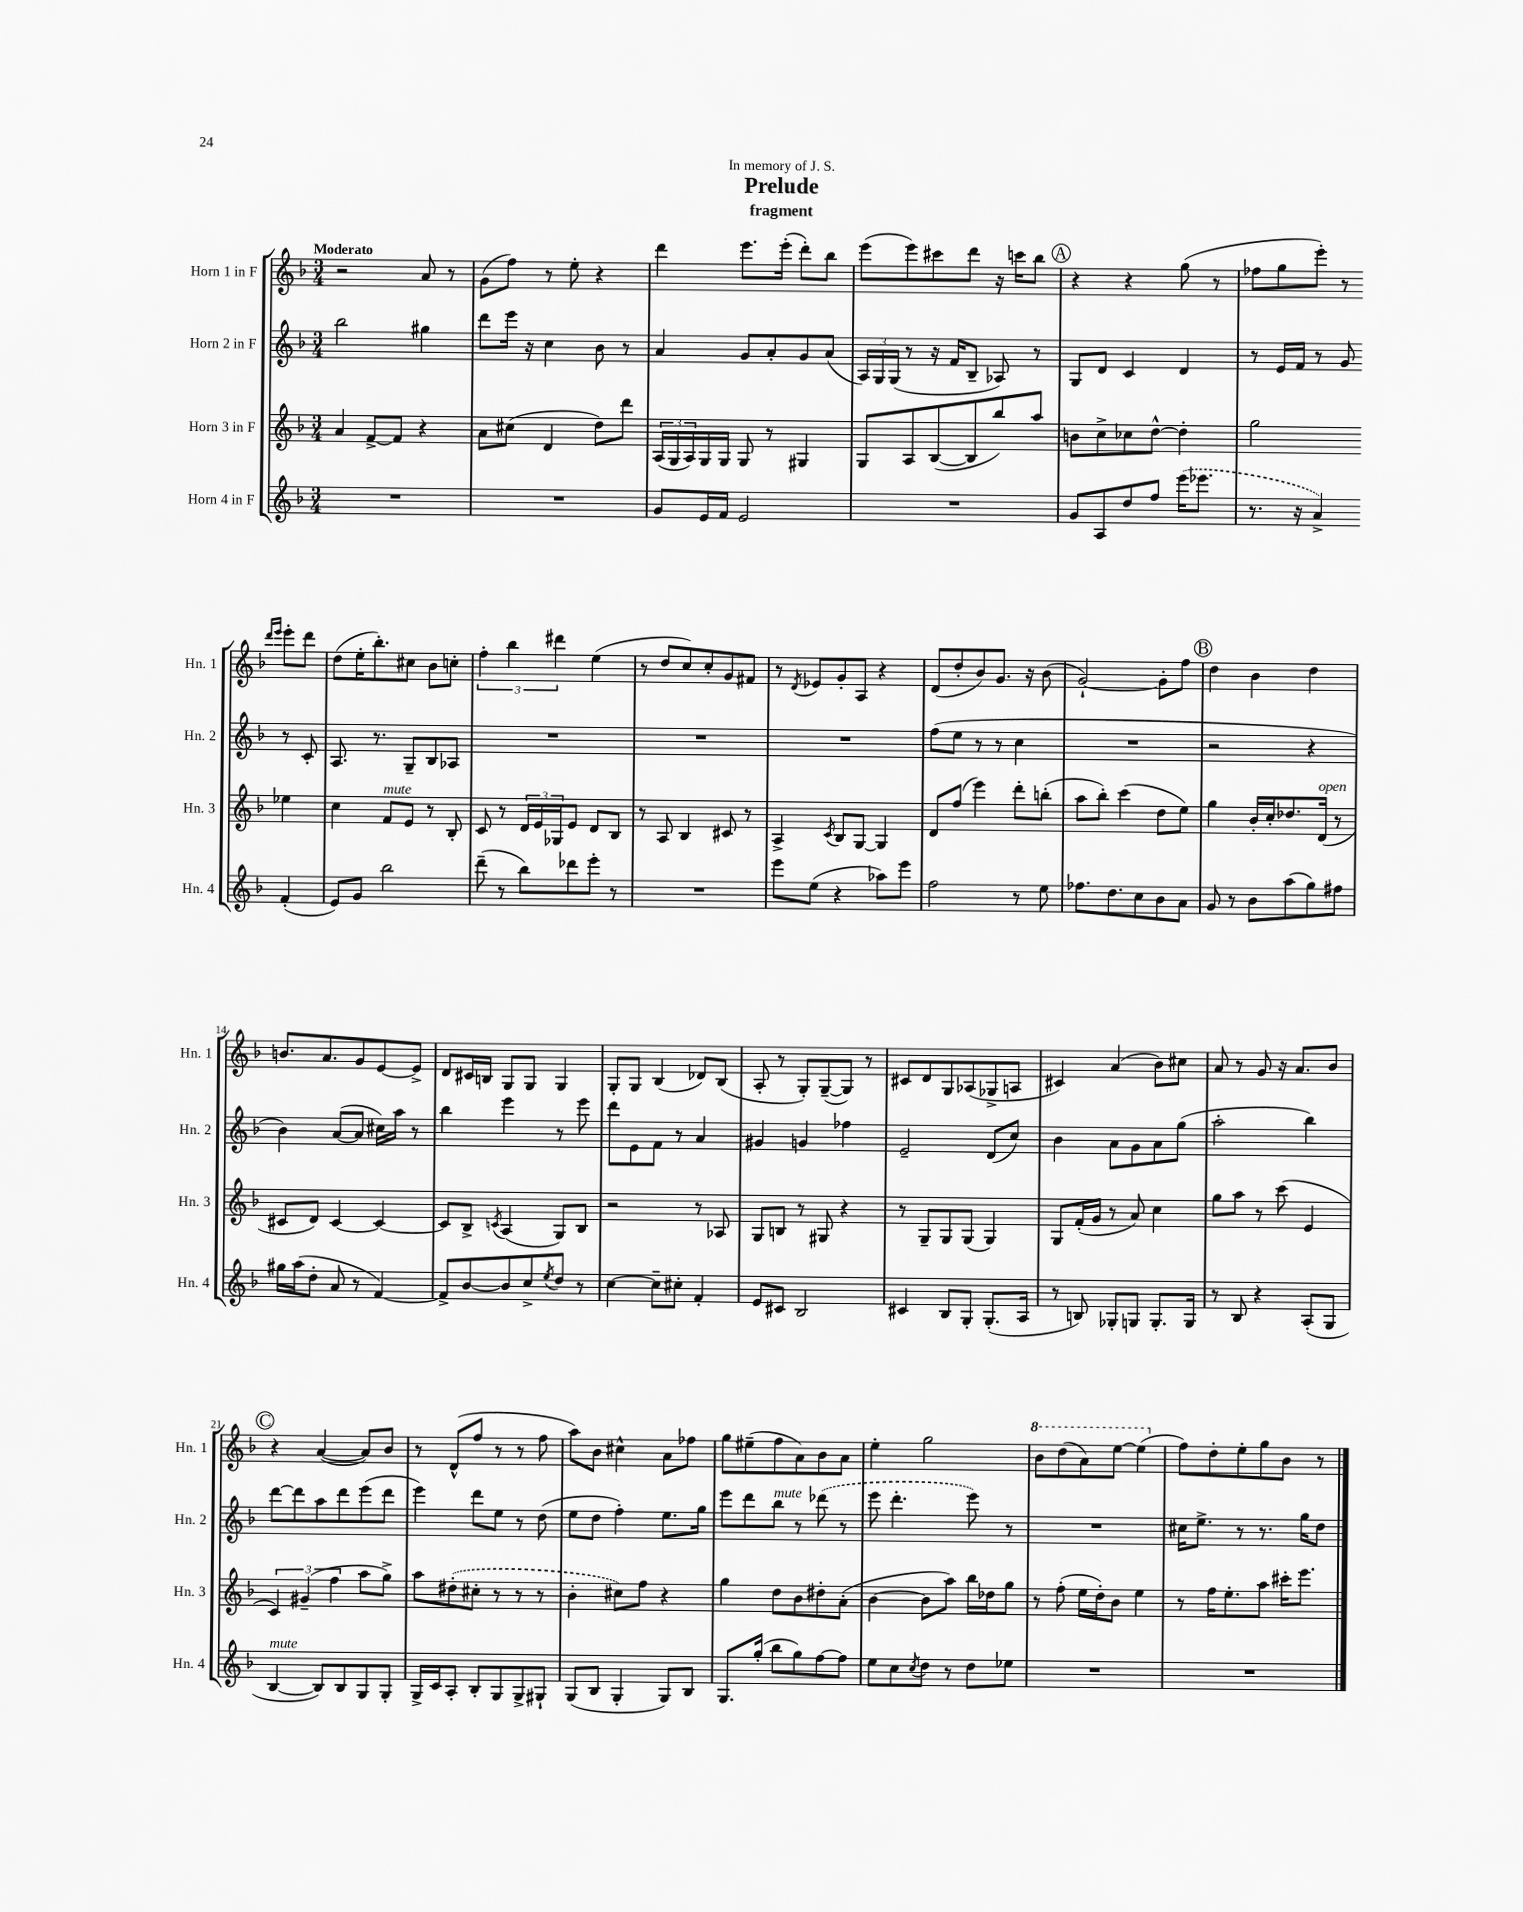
\header { title = "Prelude" subtitle = "fragment" dedication = "In memory of J. S." }
<<
\new StaffGroup <<
\new Staff = "s0" \with { instrumentName = "Horn 1 in F" shortInstrumentName = "Hn. 1" } {
    \clef treble \key f \major \numericTimeSignature \time 3/4 \tempo "Moderato"
    r2 a'8 r8 |
    g'8( f''8) r8 e''8-. r4 |
    d'''4 e'''8. e'''16-.( d'''8-.) bes''8 |
    e'''8( e'''8) cis'''8 d'''8 r16 c'''16 bes''8 |
    \mark \markup { \circle "A" } r4 r4 g''8( r8 |
    fes''8 g''8 e'''8-.) r8 \grace { d'''16 e'''16 } e'''8-. d'''8 |
    d''8( e''16-. bes''8.-.) cis''8 bes'8 c''8-. |
    \tuplet 3/2 { f''4-. bes''4 dis'''4 } e''4( |
    r8 d''8 c''8) c''8-. g'8 fis'8 |
    r8 \acciaccatura { d'8 } ees'8 g'8-. a8 r4 |
    d'8( d''8-. bes'8) g'8. r16 bes'8( |
    g'2~-!) g'8-. f''8 |
    \mark \markup { \circle "B" } d''4 bes'4 d''4 |
    b'8. a'8. g'8 e'8~ e'8-> |
    d'8 cis'16 b16 g8 g8 g4 |
    g8-. g8 bes4( des'8) bes8( |
    a8-. r8 g8-.) g8~--( g8) r8 |
    cis'8 d'8 g8 aes8( ges8-> a8 |
    cis'4) a'4( bes'8) cis''8 |
    a'8 r8 g'8 r16 a'8. bes'8 |
    \mark \markup { \circle "C" } r4 a'4~( a'8) bes'8 |
    r8 d'8-^( f''8 r8 r8 f''8 |
    a''8) bes'8 cis''4-^ a'8 fes''8 |
    g''8 eis''8--( f''8 a'8) bes'8 a'8 |
    e''4-. g''2 |
    \ottava #1 bes''8 d'''8( a''8) e'''8~ e'''4( \ottava #0 |
    f''8) d''8-. e''8-. g''8 bes'8 r8 \bar "|." |
}
\new Staff = "s1" \with { instrumentName = "Horn 2 in F" shortInstrumentName = "Hn. 2" } {
    \clef treble \key f \major \numericTimeSignature \time 3/4
    bes''2 gis''4 |
    d'''8 e'''16 r16 c''4 bes'8 r8 |
    a'4 g'8 a'8-. g'8 a'8( |
    \tuplet 3/2 { a16) g16 g16( } r8 r16 f'16 bes8-- aes8) r8 |
    \mark \markup { \circle "A" } g8 d'8 c'4 d'4 |
    r8 e'16 f'16 r8 g'8 r8 c'8-. |
    a8. r8. g8-- bes8 aes8 |
    R2. |
    R2. |
    R2. |
    f''8( e''8 r8 r8 c''4 |
    R2. |
    \mark \markup { \circle "B" } r2 r4 |
    bes'4) a'8~( a'8 cis''16) a''16 r8 |
    bes''4 e'''4 r8 e'''8 |
    d'''8 e'8 f'8 r8 a'4 |
    gis'4 g'4 fes''4 |
    e'2-- d'8( c''8) |
    bes'4 a'8 g'8 a'8 g''8( |
    a''2-. bes''4) |
    \mark \markup { \circle "C" } d'''8~ d'''8 a''8 d'''8 e'''8( d'''8 |
    e'''4) d'''8 e''8 r8 d''8( |
    e''8 d''8 f''4-.) e''8. g''16 |
    e'''8 d'''8 bes''8^\markup { \italic "mute" } r8 \once \slurDashed des'''8( r8 |
    e'''8 d'''4.-. e'''8) r8 |
    R2. |
    cis''16 e''8.-> r8 r8. g''16 d''8 \bar "|." |
}
\new Staff = "s2" \with { instrumentName = "Horn 3 in F" shortInstrumentName = "Hn. 3" } {
    \clef treble \key f \major \numericTimeSignature \time 3/4
    a'4 f'8~-> f'8 r4 |
    a'8 cis''8( d'4 d''8) d'''8 |
    \tuplet 3/2 { a16( g16 a16) } g16 g16 g8 r8 gis4 |
    g8 a8 bes8~( bes8 bes''8) a''8 |
    \mark \markup { \circle "A" } b'8 c''8-> ces''8 d''8~-^ d''4-. |
    g''2 ees''4 |
    c''4 f'8^\markup { \italic "mute" } e'8 r8 bes8-. |
    c'8 r8 \tuplet 3/2 { d'16 e'16 ges16 } e'8 d'8 bes8 |
    r8 a8 bes4 cis'8 r8 |
    a4-> \acciaccatura { c'8 } bes8 g8~ g4 |
    d'8 f''8( e'''4) d'''8-. b''8-.( |
    a''8 bes''8-.) c'''4( d''8 e''8) |
    \mark \markup { \circle "B" } g''4 bes'16-. c''16-. des''8. d'16^\markup { \italic "open" }( r8 |
    cis'8 d'8) cis'4~ cis'4~ |
    cis'8 bes8-> \acciaccatura { c'8 } a4( g8) bes8 |
    r2 r8 aes8 |
    g8 b8 r8 gis8 r4 |
    r8 g8-- g8 g8( g4) |
    g8 f'16-.( g'16 r8 a'8) c''4 |
    g''8 a''8 r8 c'''8( e'4 |
    \mark \markup { \circle "C" } \tuplet 3/2 { c'4) gis'4--( f''4 } a''8 g''8->) |
    a''8 \once \slurDashed dis''8-.( cis''8-. r8 r8 r8 |
    bes'4-. cis''8) f''8 r4 |
    g''4 d''8 bes'8 dis''8-. a'8-.( |
    bes'4~ bes'8 a''8) bes''16 des''16 g''8 |
    r8 f''8-.( e''16 d''16-.) bes'8 e''4 |
    r8 f''16 e''8.-. a''8 cis'''16-. e'''8. \bar "|." |
}
\new Staff = "s3" \with { instrumentName = "Horn 4 in F" shortInstrumentName = "Hn. 4" } {
    \clef treble \key f \major \numericTimeSignature \time 3/4
    R2. |
    R2. |
    g'8 e'16 f'16 e'2 |
    R2. |
    \mark \markup { \circle "A" } g'8 a8 d''8 f''8 \once \slurDashed e'''16( ees'''8. |
    r8. r16 a'4->) f'4-.( |
    e'8) g'8 bes''2 |
    d'''8--( r8 bes''8) des'''8 e'''8-. r8 |
    R2. |
    e'''8 e''8( r4 aes''8) e'''8 |
    f''2 r8 e''8 |
    fes''8. d''8. c''8 bes'8 a'8 |
    \mark \markup { \circle "B" } g'8 r8 bes'8 a''8( g''8) fis''8 |
    gis''16 a''16( d''8-. a'8 r8 f'4~) |
    f'8-> bes'8~ bes'8 c''8-> \acciaccatura { e''8 } d''8 r8 |
    c''4~ c''8-- cis''8-. f'4-. |
    e'8 cis'8 bes2 |
    cis'4 bes8 g8-. g8.-.( a16 |
    r8 b8) ges8-. g8 g8.-. g16 |
    r8 bes8 r4 a8-.( g8 |
    \mark \markup { \circle "C" } bes4~^\markup { \italic "mute" } bes8) bes8 g8 g8-. |
    g16-> c'16 a8-. bes8-. g8 g8-> gis8-! |
    g8( bes8 g4-. g8) bes8 |
    g8. g''16-.( bes''8 g''8) f''8~ f''8 |
    e''8 c''8 \acciaccatura { c''8 } d''8 r8 d''8 ees''8 |
    R2. |
    R2. \bar "|." |
}
>>
>>
